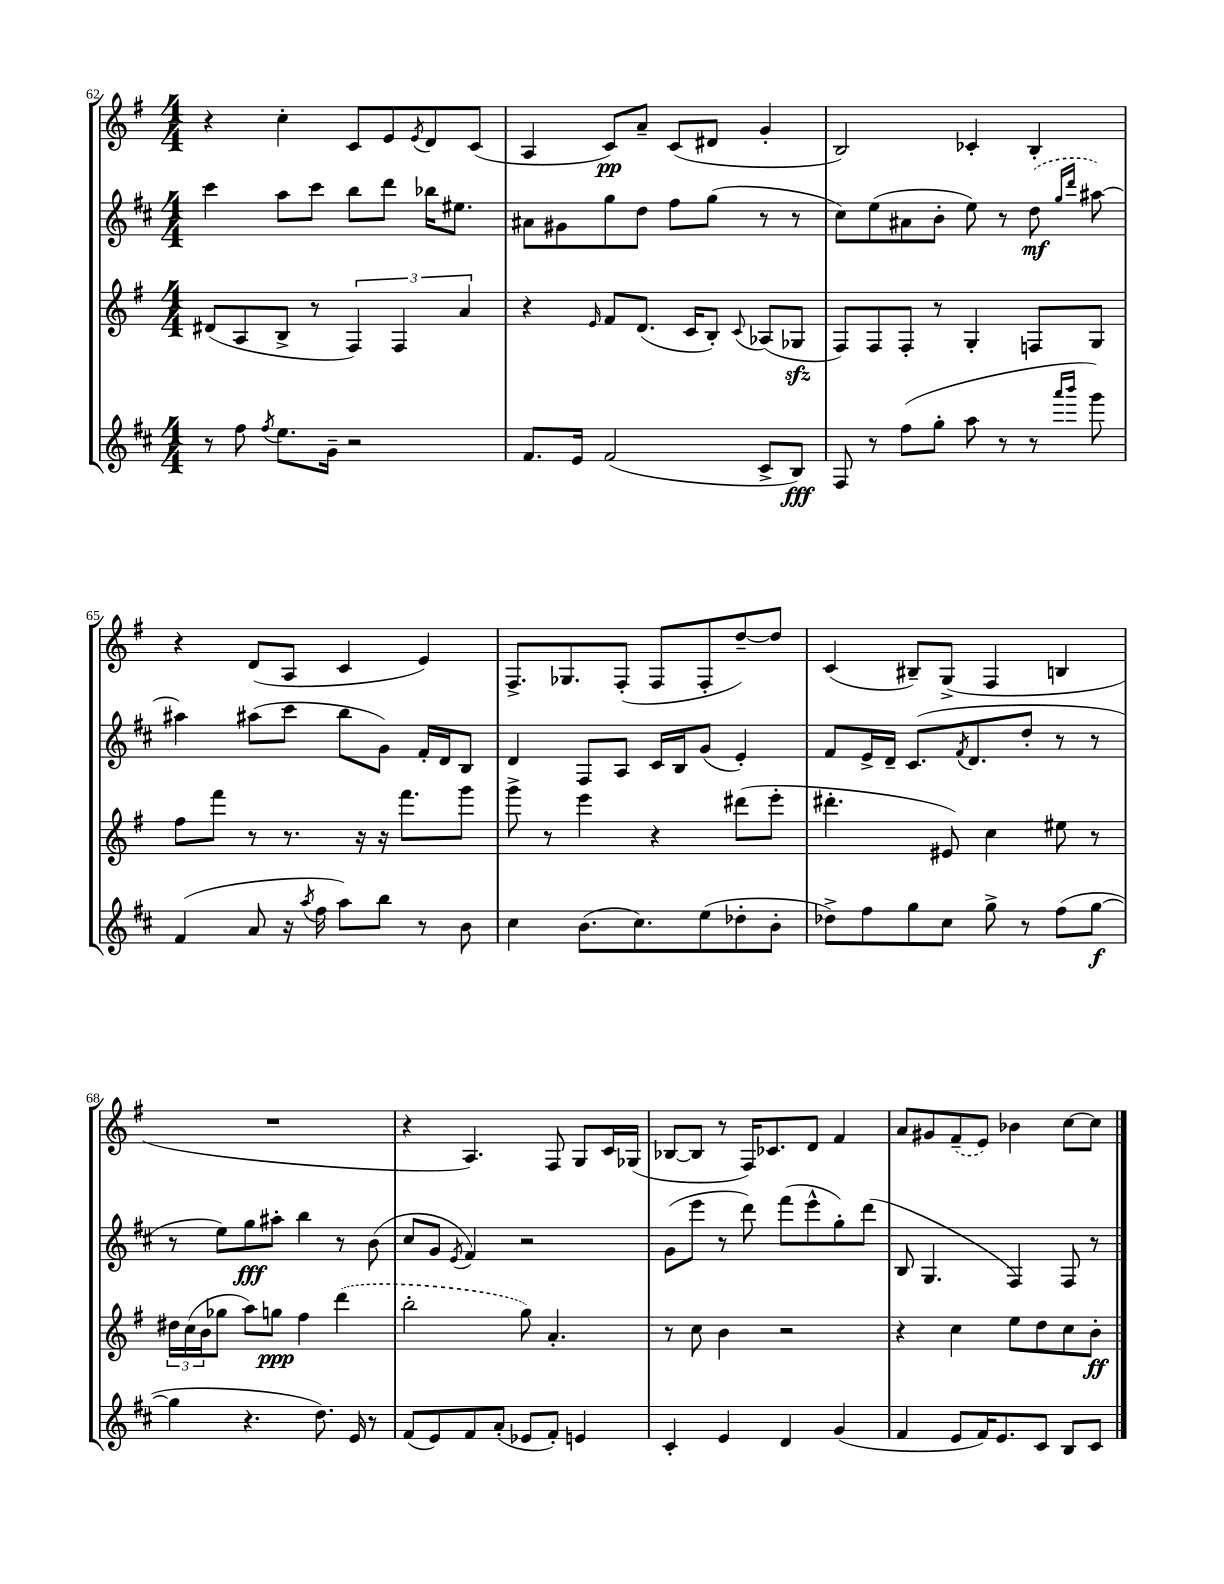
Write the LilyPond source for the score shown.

<<
\new StaffGroup <<
\new Staff = "s0" {
    \clef treble \key g \major \numericTimeSignature \time 4/4
    r4 c''4-. c'8 e'8 \acciaccatura { e'8 } d'8 c'8( |
    a4 c'8\pp) a'8-- c'8( dis'8 g'4-. |
    b2) ces'4-. b4-. |
    r4 d'8( a8 c'4 e'4) |
    fis8.-> ges8. fis8-.( fis8 fis8-. d''8~--) d''8 |
    c'4( bis8--) g8->( fis4 b4 |
    R1 |
    r4 a4.) fis8 g8 c'16 ges16( |
    bes8~ bes8 r8 fis16) ces'8. d'8 fis'4 |
    a'8 gis'8 \once \slurDashed fis'8--( e'8) bes'4 c''8~ c''8 \bar "|." |
}
\new Staff = "s1" {
    \clef treble \key d \major \numericTimeSignature \time 4/4
    cis'''4 a''8 cis'''8 b''8 d'''8 bes''16 eis''8. |
    ais'8 gis'8 g''8 d''8 fis''8 g''8( r8 r8 |
    cis''8) e''8( ais'8 b'8-. e''8) r8 \once \slurDashed d''8\mf( \grace { g''16 d'''16 } ais''8~) |
    ais''4 ais''8( cis'''8 b''8 g'8) fis'16-. d'16 b8 |
    d'4 fis8 a8 cis'16 b16 g'8( e'4-.) |
    fis'8 e'16-> d'16-- cis'8.( \acciaccatura { fis'8 } d'8. d''8-. r8 r8 |
    r8 e''8) g''8\fff ais''8-. b''4 r8 b'8( |
    cis''8 g'8 \acciaccatura { e'8 } fis'4) r2 |
    g'8( e'''8 r8 d'''8) fis'''8( e'''8-^ g''8-.) d'''8( |
    b8 g4. fis4) fis8 r8 \bar "|." |
}
\new Staff = "s2" {
    \clef treble \key g \major \numericTimeSignature \time 4/4
    dis'8( a8 b8-> r8 \tuplet 3/2 { fis4) fis4 a'4 } |
    r4 \grace { e'16 } fis'8 d'8.( c'16 b8-.) \appoggiatura { c'8 } aes8( ges8\sfz |
    fis8) fis8 fis8-. r8 g4-. f8 g8 |
    fis''8 fis'''8 r8 r8. r16 r16 fis'''8. g'''8 |
    g'''8-> r8 e'''4 r4 dis'''8( e'''8-. |
    dis'''4.-. eis'8) c''4 eis''8 r8 |
    \tuplet 3/2 { dis''16 c''16( b'16 } ges''8 a''8) g''8\ppp fis''4 \once \slurDashed d'''4( |
    b''2-. g''8) a'4.-. |
    r8 c''8 b'4 r2 |
    r4 c''4 e''8 d''8 c''8 b'8-.\ff \bar "|." |
}
\new Staff = "s3" {
    \clef treble \key d \major \numericTimeSignature \time 4/4
    r8 fis''8 \acciaccatura { fis''8 } e''8. g'16-- r2 |
    fis'8. e'16 fis'2( cis'8-> b8\fff) |
    fis8 r8 fis''8( g''8-. a''8 r8 r8 \grace { a'''16 b'''16 } g'''8) |
    fis'4( a'8 r16 \acciaccatura { a''8 } fis''16 a''8) b''8 r8 b'8 |
    cis''4 b'8.( cis''8.) e''8( des''8-. b'8-. |
    des''8->) fis''8 g''8 cis''8 g''8-> r8 fis''8( g''8~\f |
    g''4 r4. d''8.) e'16 r8 |
    fis'8( e'8) fis'8 a'8-.( ees'8 fis'8-.) e'4 |
    cis'4-. e'4 d'4 g'4( |
    fis'4 e'8 fis'16) e'8. cis'8 b8 cis'8 \bar "|." |
}
>>
>>
\layout { \context { \Score currentBarNumber = #62 } }
